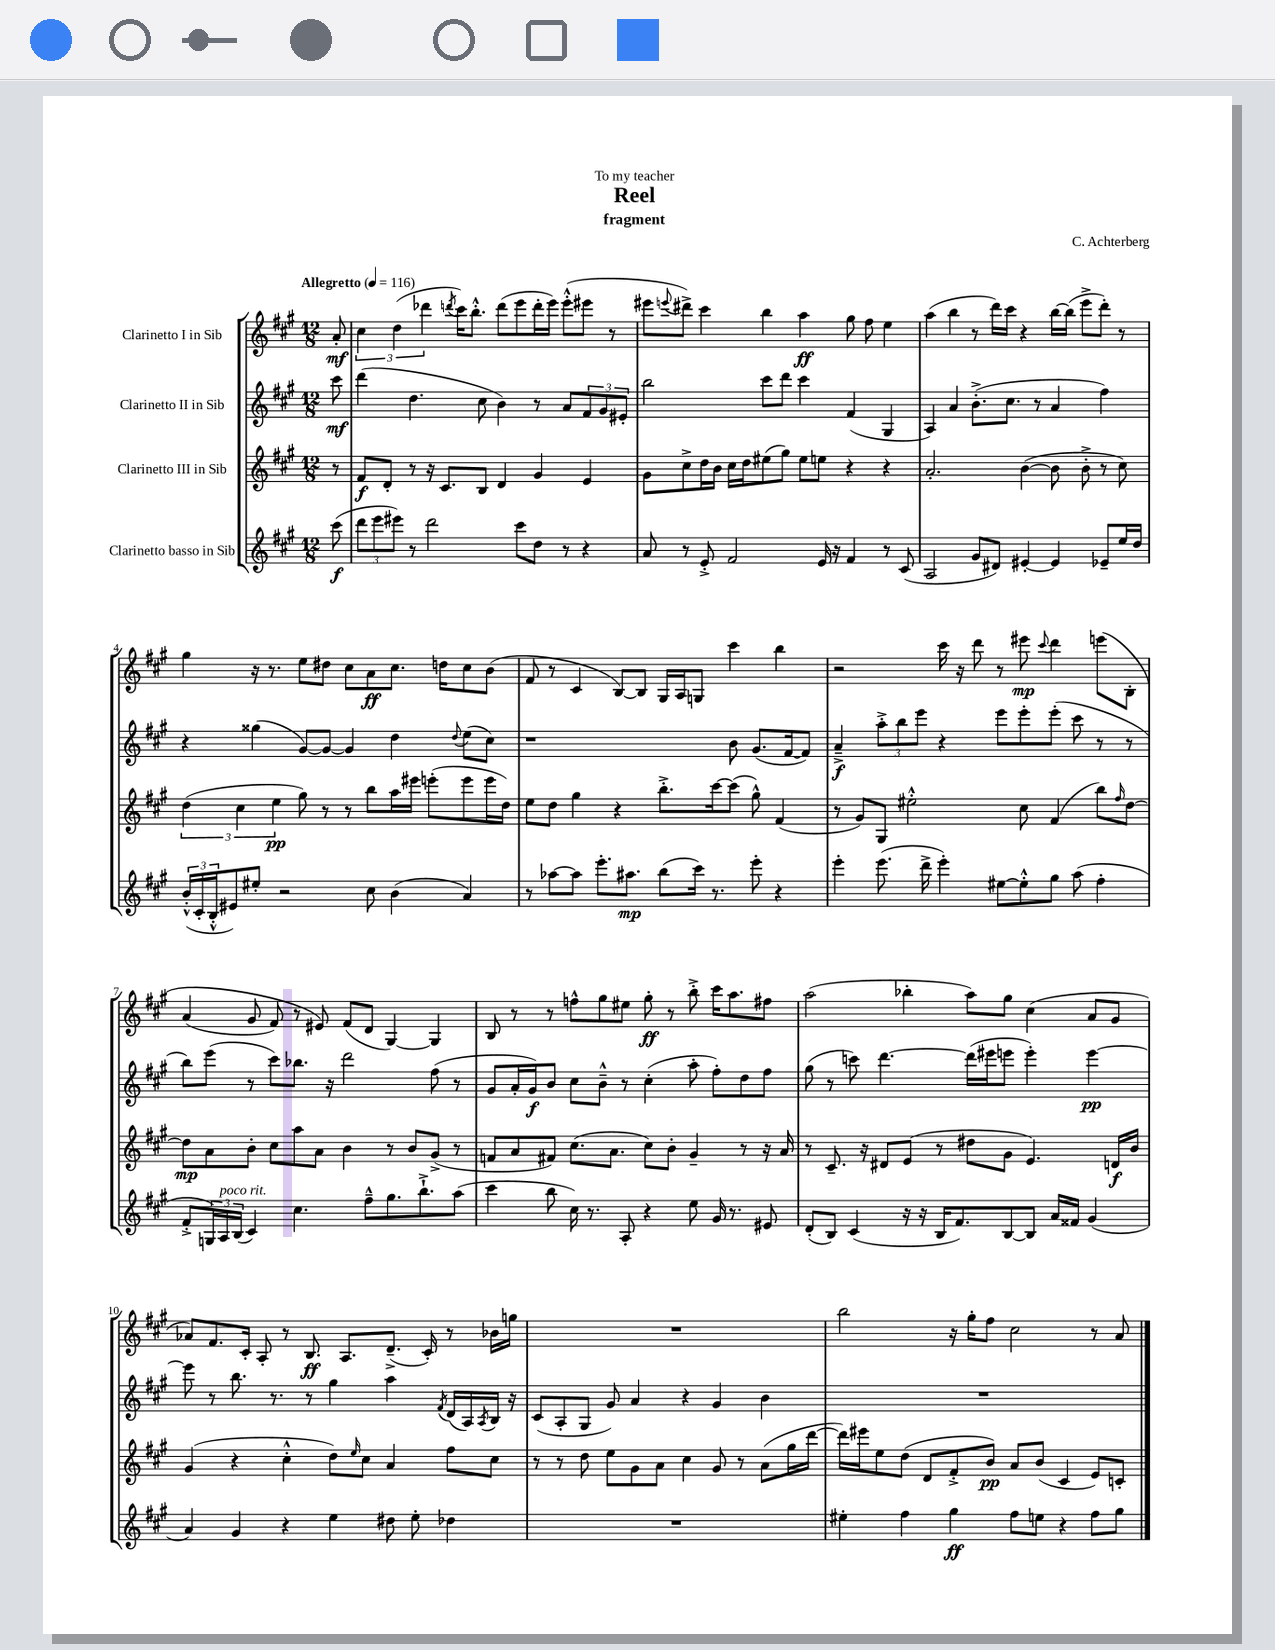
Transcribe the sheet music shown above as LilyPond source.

\header { title = "Reel" composer = "C. Achterberg" subtitle = "fragment" dedication = "To my teacher" }
<<
\new StaffGroup <<
\new Staff = "s0" \with { instrumentName = "Clarinetto I in Sib" } {
    \clef treble \key a \major \numericTimeSignature \time 12/8 \partial 8 \tempo "Allegretto" 4 = 116
    a'8-.\mf |
    \tuplet 3/2 { cis''4 d''4( des'''4 } \acciaccatura { d'''8 } cis'''16) b''8.-.-^ d'''8( e'''8 d'''16-. e'''16) e'''8-.-^( eis'''8 r8 |
    eis'''8 \appoggiatura { e'''8 } dis'''8->) cis'''4 b''4 a''4\ff gis''8 fis''8 e''4 |
    a''4( b''4 r8 d'''16) cis'''16 r4 b''16~ b''16( e'''8-> d'''8-.) r8 |
    gis''4 r16 r8. e''8 dis''8 cis''8 a'8\ff cis''8. d''16 cis''8 b'8( |
    fis'8 r8 cis'4 b8~) b8 gis16 a16 g8 cis'''4 b''4 |
    r2 cis'''16 r16 d'''8 r8 eis'''8\mp \appoggiatura { cis'''8 } d'''4 e'''8\( b8-. |
    a'4( gis'8 fis'8) r8 eis'8\) fis'8( d'8 gis4~) gis4 |
    b8 r8 r8 f''8-^ gis''8 eis''8 gis''8-.\ff r8 b''8-.-> cis'''16 a''8. fis''8 |
    a''2( bes''4-. a''8) gis''8 cis''4( a'8 gis'8 |
    aes'8) fis'8. cis'16-. a8-. r8 b8.\ff a8. d'8.--->( cis'16-.) r8 bes'16 g''16 |
    R1. |
    b''2 r16 gis''16-. fis''8 cis''2 r8 a'8 \bar "|." |
}
\new Staff = "s1" \with { instrumentName = "Clarinetto II in Sib" } {
    \clef treble \key a \major \numericTimeSignature \time 12/8 \partial 8
    cis'''8\mf |
    d'''4( d''4. cis''8 b'4) r8 a'8 \tuplet 3/2 { fis'8 gis'8 eis'8-. } |
    b''2 cis'''8 d'''8 cis'''4 fis'4( gis4 |
    a4) a'4 b'8.-.->( cis''8. r8 a'4 fis''4) |
    r4 gisis''4( gis'8~) gis'8~ gis'4 d''4 \appoggiatura { d''8 } e''8( cis''8) |
    r1 b'8 gis'8.( fis'16~ fis'8) |
    a'4--->\f \tuplet 3/2 { a''8-.-> b''8 e'''8 } r4 e'''8 e'''8-. e'''8-.( cis'''8 r8 r8 |
    b''8) e'''8( r8 cis'''8) bes''8. r16 d'''2 fis''8( r8 |
    gis'8 a'16-. gis'16\f) b'8 cis''8 b'8---^ r8 cis''4-.( a''8-. fis''8-.) d''8 fis''8 |
    gis''8( r8 c'''8) d'''4.~ d'''16( eis'''16 e'''8 e'''4-.) e'''4~\pp |
    e'''8 r8 b''8. r8. r8 gis''4 a''4 \acciaccatura { fis'8 } d'16( a16) \acciaccatura { a8 } b16 r16 |
    cis'8( a8-. gis8 gis'8) a'4 r4 gis'4 b'4 |
    R1. \bar "|." |
}
\new Staff = "s2" \with { instrumentName = "Clarinetto III in Sib" } {
    \clef treble \key a \major \numericTimeSignature \time 12/8 \partial 8
    r8 |
    fis'8\f d'8-. r8 r16 cis'8. b8 d'4 gis'4 e'4 |
    gis'8 cis''8-> d''16 b'16 cis''16 d''16 eis''8( gis''8) eis''8 e''8 r4 r4 |
    a'2.-. b'4~( b'8 b'8-.-> r8 cis''8) |
    \tuplet 3/2 { d''4( cis''4 e''4\pp } gis''8) r8 r8 b''8 a''16 eis'''16 e'''8-.( e'''8 e'''16 d''16) |
    e''8 d''8 gis''4 r4 b''8.-.-> cis'''16~ cis'''8( gis''8-^) fis'4( |
    r8 gis'8) gis8 eis''2-.-^ cis''8 fis'4( b''8) \grace { fis''16 } d''8~ |
    d''8\mp a'8 b'8-. cis''8 a''8 a'8 b'4 r8 b'8 gis'8->( r8 |
    f'8 a'8 fis'8) cis''8.( a'8. cis''8) b'8-. gis'4-- r8 r16 a'16 |
    r8 cis'8.-- r16 dis'8 e'8( r8 dis''8 gis'8 e'4.) d'16\f b'16 |
    gis'4( r4 cis''4-.-^ d''8) \grace { e''16 } cis''8 a'4 fis''8 cis''8 |
    r8 r8 d''8 e''8 gis'8 a'8 cis''4 gis'8 r8 a'8( gis''16 d'''16~ |
    d'''16) eis'''16 e''8 d''8( d'8 fis'8-.-> b'8\pp) a'8 b'8( cis'4 e'8) c'8-. \bar "|." |
}
\new Staff = "s3" \with { instrumentName = "Clarinetto basso in Sib" } {
    \clef treble \key a \major \numericTimeSignature \time 12/8 \partial 8
    cis'''8\f( |
    \tuplet 3/2 { d'''8 e'''8 eis'''8) } r8 d'''2 cis'''8 d''8 r8 r4 |
    a'8 r8 e'8-.-> fis'2 e'16 r16 fis'4 r8 cis'8( |
    a2 gis'8 dis'8) eis'4~-. eis'4 ees'8-- e''16 d''16 |
    \tuplet 3/2 { b'16-.-^( cis'16-. b16-.-^ } eis'8) eis''8-. r2 cis''8 b'4( a'4) |
    r8 aes''8~ aes''8 e'''8.-. ais''8.\mp b''8( cis'''16) r8. e'''8-. r4 |
    e'''4-. e'''8.( d'''16-> e'''4-.) eis''8~ eis''8-.-^ gis''8 a''8( fis''4-. |
    fis'8-.-> \tuplet 3/2 { g16) a16^\markup { \italic "poco rit." } b16( } cis'4) cis''4. fis''8---^ gis''8. b''8.-!-> a''8( |
    cis'''4 b''8 cis''16) r8. a8-. r4 e''8 gis'16 r8. eis'8 |
    d'8-.( b8) cis'4( r16 r16 b16 fis'8.) b8~ b8 a'16 fisis'16 gis'4( |
    a'4) gis'4 r4 e''4 dis''8 e''8-. des''4 |
    R1. |
    eis''4-. fis''4 gis''4\ff fis''8 e''8 r4 fis''8 gis''8 \bar "|." |
}
>>
>>
